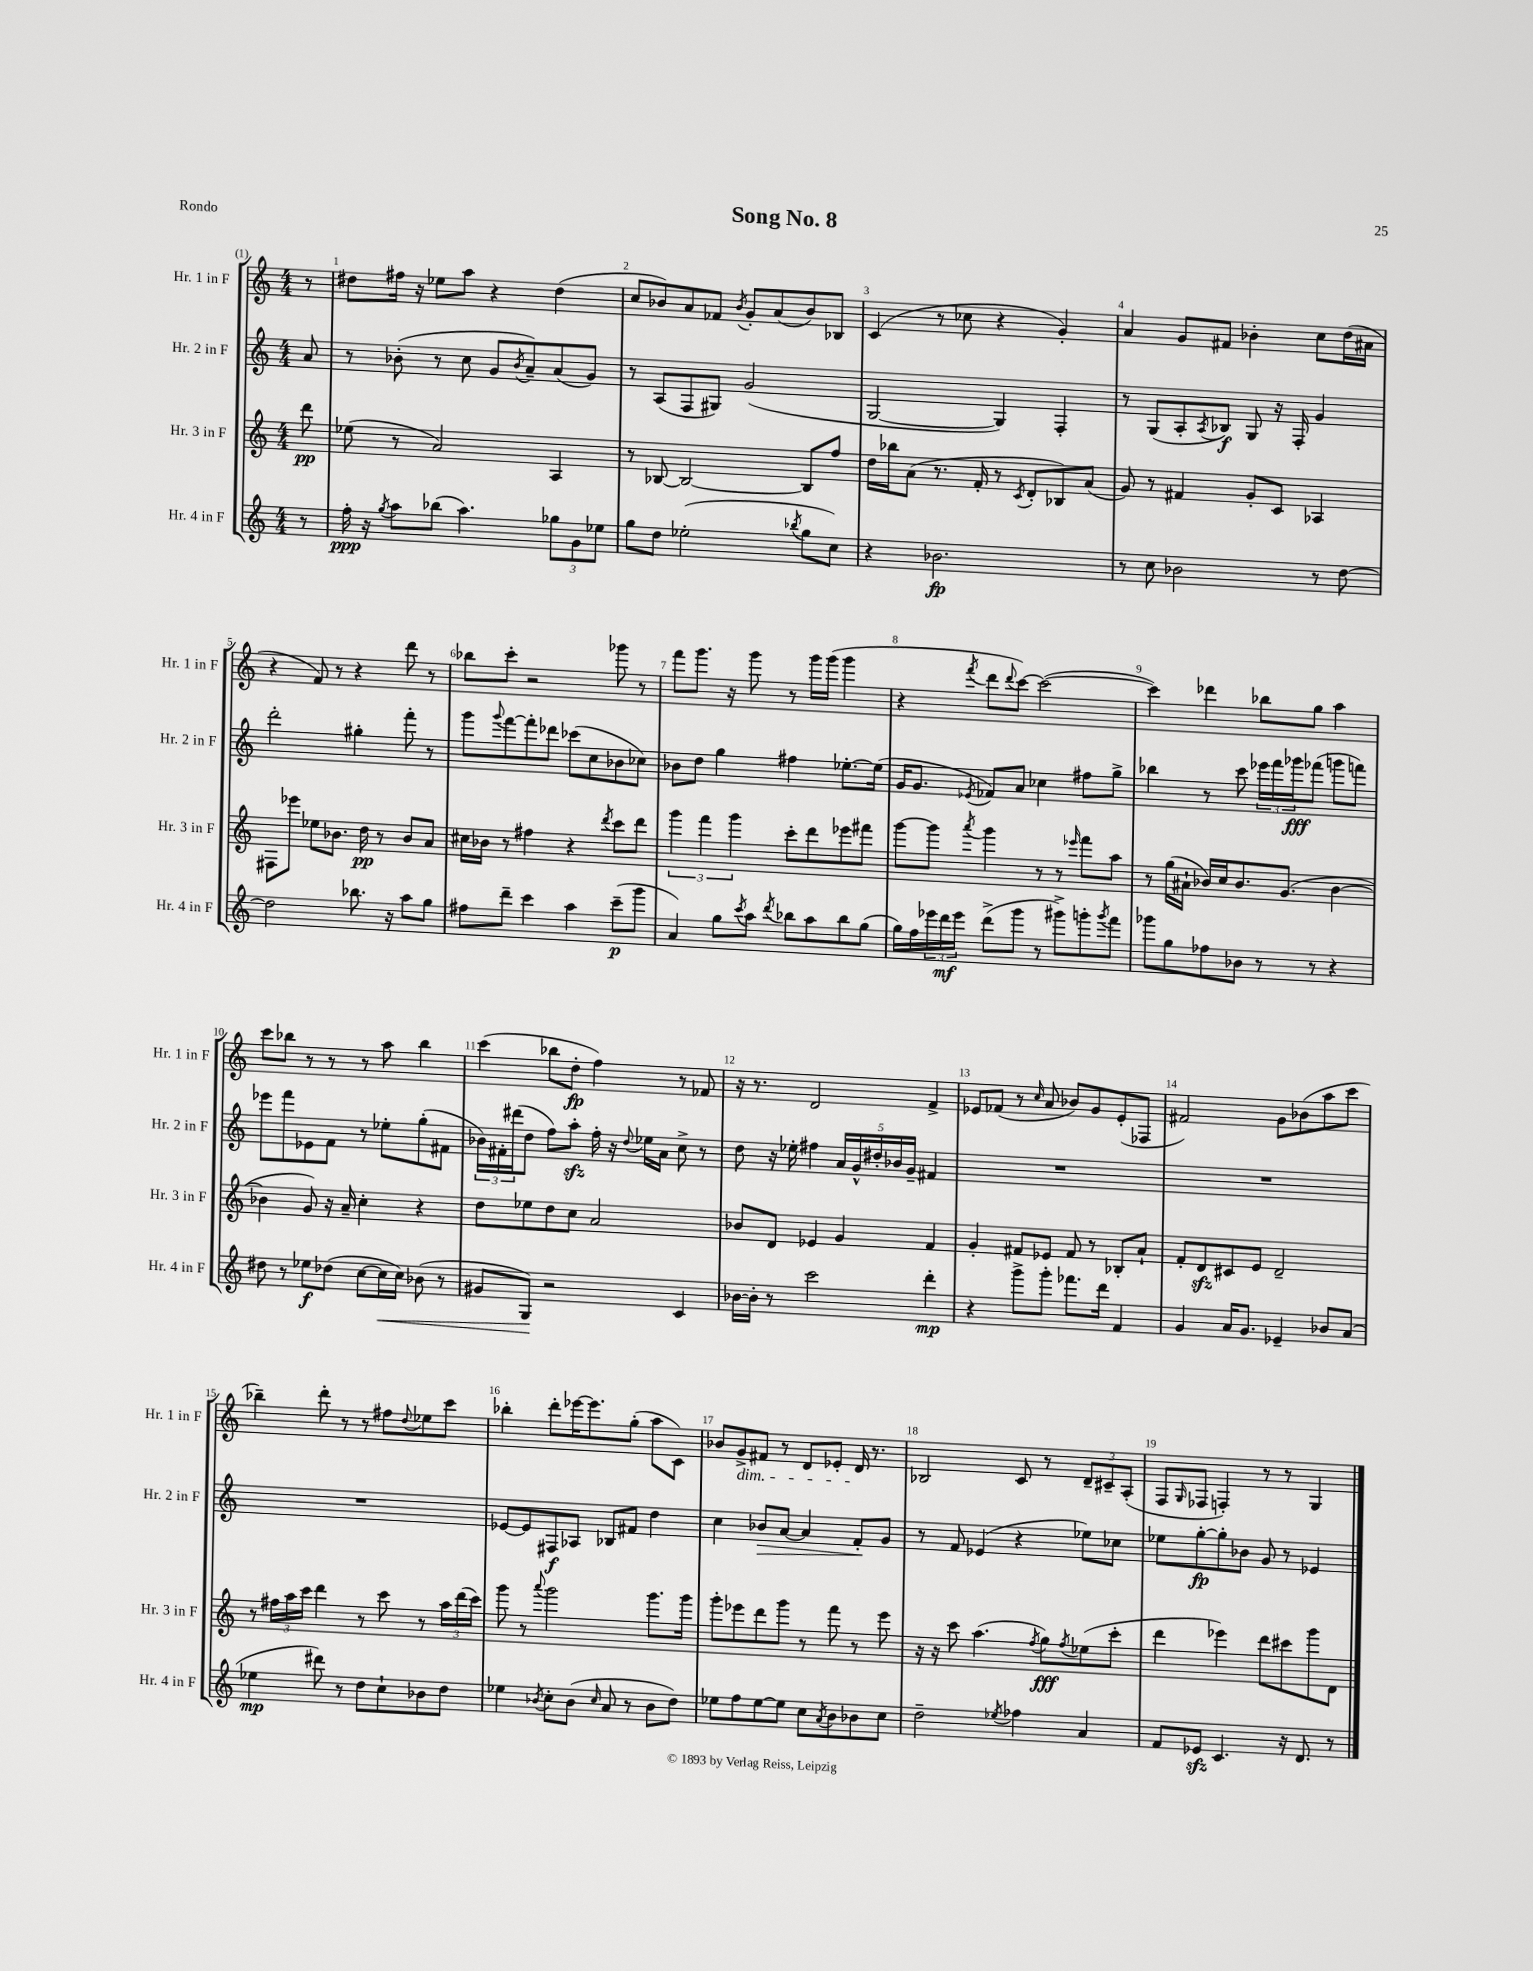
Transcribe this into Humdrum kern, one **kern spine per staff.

**kern	**dynam	**kern	**dynam	**kern	**dynam	**kern	**dynam
*part4	*part4	*part3	*part3	*part2	*part2	*part1	*part1
*staff4	*staff4	*staff3	*staff3	*staff2	*staff2	*staff1	*staff1
*I"Hr. 4 in F	*	*I"Hr. 3 in F	*	*I"Hr. 2 in F	*	*I"Hr. 1 in F	*
*I'Hr. 4 in F	*	*I'Hr. 3 in F	*	*I'Hr. 2 in F	*	*I'Hr. 1 in F	*
*clefG2	*	*clefG2	*	*clefG2	*	*clefG2	*
*k[]	*	*k[]	*	*k[]	*	*k[]	*
*M4/4	*	*M4/4	*	*M4/4	*	*M4/4	*
=	=	=	=	=	=	=	=
8r	.	8ddd\	pp	8a/	.	8r	.
=1	=1	=1	=1	=1	=1	=1	=1
16ff'\	ppp	(8ee-X\	.	8r	.	8dd#X\L	.
16r	.	.	.	.	.	.	.
8qgg/	.	.	.	.	.	.	.
8aa\L	.	8r	.	(8b-X'\	.	16ff#X\Jk	.
.	.	.	.	.	.	16r	.
(8bb-X\J	.	2a/)	.	8r	.	8ee-X\L	.
4.aa\)	.	.	.	8cc\	.	8aa\J	.
.	.	.	.	8g/L	.	4r	.
.	.	.	.	8qb-/	.	.	.
.	.	.	.	8a~/)	.	.	.
12gg-X\L	.	4A/	.	(8a/	.	(4dd#\	.
12g\	.	.	.	.	.	.	.
.	.	.	.	8g/J)	.	.	.
12ee-X\J	.	.	.	.	.	.	.
=2	=2	=2	=2	=2	=2	=2	=2
8gg\L	.	8r	.	8r	.	8cc/L	.
8dd\J	.	[8B-X/	.	(8A/L	.	8b-X/)	.
(2ee-X'\	.	2B-/_	.	8F/	.	8a/	.
.	.	.	.	8G#X/J)	.	8f-X/J	.
.	.	.	.	.	.	8qb-/	.
.	.	.	.	(2g/	.	8g'/L	.
.	.	.	.	.	.	(8a/	.
8qbb-X/	.	.	.	.	.	.	.
8gg\L	.	8B-/L]	.	.	.	8b-/)	.
8cc\J)	.	8ff/J	.	.	.	8B-X/J	.
=3	=3	=3	=3	=3	=3	=3	=3
4r	.	16dd\LL	.	[2G/	.	(4c/	.
.	.	16bb-X\J	.	.	.	.	.
.	.	(8a\J	.	.	.	.	.
2.b-X\	fp	8.r	.	.	.	8r	.
.	.	.	.	.	.	8cc-X\	.
.	.	16f'/	.	.	.	.	.
.	.	8r	.	4G/])	.	4r	.
.	.	8qc/	.	.	.	.	.
.	.	8d'/L	.	.	.	.	.
.	.	8B-X/)	.	4F'/	.	4g'/)	.
.	.	(8a/J	.	.	.	.	.
=4	=4	=4	=4	=4	=4	=4	=4
8r	.	8g/)	.	8r	.	4a/	.
8cc\	.	8r	.	(8G/L	.	.	.
2b-X\	.	4f#X/	.	8A'/	.	8g/L	.
.	.	.	.	8qA/	.	.	.
.	.	.	.	8B-X/J)	f	8f#X/J	.
.	.	8g'/L	.	8G/	.	4b-X'\	.
.	.	8c/J	.	16r	.	.	.
.	.	.	.	16F'/	.	.	.
8r	.	4A-X/	.	4g/	.	8cc\L	.
[8dd\	.	.	.	.	.	(16dd\L	.
.	.	.	.	.	.	16a#X\JJ	.
!!LO:LB:g=z
=5	=5	=5	=5	=5	=5	=5	=5
2dd\]	.	8F#X\L	.	2ddd'\	.	4r	.
.	.	8eee-X\J	.	.	.	.	.
.	.	8ee-X\L	.	.	.	8f/)	.
.	.	8.b-X\J	.	.	.	8r	.
8.bb-X\	.	.	.	4gg#X'\	.	4r	.
.	.	16dd\	pp	.	.	.	.
.	.	8r	.	.	.	.	.
16r	.	.	.	.	.	.	.
8aa\L	.	8b-/L	.	8fff'\	.	8ddd\	.
8gg\J	.	8a/J	.	8r	.	8r	.
=6	=6	=6	=6	=6	=6	=6	=6
8ff#X\L	.	16cc#X\LL	.	8ggg\L	.	8bb-X\L	.
.	.	16b-X\JJ	.	.	.	.	.
.	.	.	.	8qqggg/	.	.	.
8ddd~\J	.	8r	.	[8fff\	.	8ccc'\J	.
4ccc\	.	4ff#X\	.	8fff'\]	.	2r	.
.	.	.	.	8ddd-X\J	.	.	.
4aa\	.	4r	.	(8ccc-X\L	.	.	.
.	.	.	.	8cc\	.	.	.
.	.	8qddd/	.	.	.	.	.
(8ccc~\L	p	8ccc\L	.	8b-X\	.	8ggg-X\	.
8ggg\J	.	8ddd\J	.	8cc-X\J)	.	8r	.
=7	=7	=7	=7	=7	=7	=7	=7
4a/)	.	6ggg\	.	8b-X\L	.	8fff\L	.
.	.	.	.	8dd\J	.	8.ggg\J	.
.	.	6fff\	.	.	.	.	.
8gg\L	.	.	.	4gg\	.	.	.
.	.	.	.	.	.	16r	.
.	.	6ggg\	.	.	.	.	.
8qccc/	.	.	.	.	.	.	.
8aa\J	.	.	.	.	.	8ggg\	.
8qddd/	.	.	.	.	.	.	.
8bb-X\L	.	8ccc'\L	.	4ff#X\	.	8r	.
8aa\	.	8ddd\	.	.	.	16ggg\LL	.
.	.	.	.	.	.	(16ggg\JJ	.
8bb-\	.	8eee-X\	.	[8.ee-X'\L	.	4ggg\	.
(8gg\J	.	8fff#X\J	.	.	.	.	.
.	.	.	.	(16ee-\Jk]	.	.	.
=8	=8	=8	=8	=8	=8	=8	=8
16gg\LL)	.	[8ggg\L	.	16g/KL	.	4r	.
16ff\	.	.	.	8.g/J	.	.	.
24eee-X\	.	8ggg\J]	.	.	.	.	.
24ddd\	mf	.	.	.	.	.	.
24eee-\JJ	.	.	.	.	.	.	.
.	.	8qaaa/	.	8qe-X/	.	8qfff/	.
(8ddd^\L	.	4ggg\	.	8f-X/L)	.	8ddd\L	.
.	.	.	.	.	.	8qqddd/	.
8ggg\J	.	.	.	8a/J	.	[8ccc\J)	.
8r	.	8r	.	4cc-X\	.	(2ccc\_	.
8ggg#X^\L)	.	8r	.	.	.	.	.
.	.	16qqeee-X/	.	.	.	.	.
8gggn'\	.	8fff\L	.	8ff#X\L	.	.	.
8qggg/	.	.	.	.	.	.	.
8fff\J	.	8aa\J	.	8gg^\J	.	.	.
=9	=9	=9	=9	=9	=9	=9	=9
8ggg-X\L	.	8r	.	4bb-X\	.	4ccc\])	.
8gg\	.	(16gg\LL	.	.	.	.	.
.	.	16a#X`\JJ	.	.	.	.	.
8ff-X\	.	16b-X/LL)	.	8r	.	4ddd-X\	.
.	.	16cc/J	.	.	.	.	.
8b-X\J	.	8.b-/	.	8ccc\	.	.	.
8r	.	.	.	24eee-X\LL	.	8bb-X\L	.
.	.	.	.	24fff\	.	.	.
.	.	(8.g/J	.	.	.	.	.
.	.	.	.	24ggg-X\J	fff	.	.
8r	.	.	.	(8fff-X\J	.	8gg\J	.
4r	.	[4b-\	.	8gggn\L	.	4aa\	.
.	.	.	.	8fffn\J)	.	.	.
!!LO:LB:g=z
=10	=10	=10	=10	=10	=10	=10	=10
8dd#X\	.	4b-X\]	.	8eee-X\L	.	8ccc\L	.
8r	.	.	.	8fff\	.	8bb-X\J	.
8ee-X\L	f	8g/)	.	8e-X\	.	8r	.
(8dd-X\J	.	16r	.	8f\J	.	8r	.
.	.	16a~/	.	.	.	.	.
[8cc\L	.	4cc'\	.	8r	.	8r	.
!	!LO:HP:b	!	!	!	!	!	!
16cc\L]	<	.	.	8ee-X'\L	.	8aa\	.
16cc\JJ)	.	.	.	.	.	.	.
(8b-X\	.	4r	.	(8gg'\	.	4bb-\	.
8r	.	.	.	8f#X\J	.	.	.
=11	=11	=11	=11	=11	=11	=11	=11
8g#X/L	.	8dd\L	.	24b-X\LL)	.	(4ccc\	.
.	.	.	.	24f#X'\	.	.	.
.	.	.	.	(24ddd#X\J	.	.	.
8G/J)	.	8ee-X\	.	8dd\J	.	.	.
2r	[	8dd\	.	8ff\L)	.	8bb-X\L	.
.	.	8cc\J	.	8aazz'\J	.	8dd'\J	fp
.	.	2a/	.	16ff'\	.	4ff\)	.
.	.	.	.	16r	.	.	.
.	.	.	.	8qqdd/	.	.	.
.	.	.	.	16ee-X\LL	.	.	.
.	.	.	.	16a\JJ	.	.	.
4c/	.	.	.	8cc^\	.	8r	.
.	.	.	.	8r	.	8f-X/	.
=12	=12	=12	=12	=12	=12	=12	=12
[16b-X\LL	.	8b-X/L	.	8dd\	.	16r	.
16b-'\JJ]	.	.	.	.	.	8.r	.
8r	.	8d/J	.	16r	.	.	.
.	.	.	.	16ee-X'\	.	.	.
2ccc\	.	4e-X/	.	4ff#X\	.	2d/	.
.	.	4g/	.	20a/LL	.	.	.
.	.	.	.	20g^^/	.	.	.
.	.	.	.	20dd#X'/	.	.	.
.	.	.	.	20b-X/	.	.	.
.	.	.	.	20g~/JJ	.	.	.
4ddd'\	mp	4f/	.	4f#X/	.	4f^/	.
=13	=13	=13	=13	=13	=13	=13	=13
4r	.	4g'/	.	1r	.	8e-X/L	.
.	.	.	.	.	.	(8f-X/J	.
8ggg^\L	.	8f#X/L	.	.	.	8r	.
.	.	.	.	.	.	16qqcc/	.
8ggg'\J	.	8e-X/J	.	.	.	8a/	.
8.fff-X\L	.	8f#/	.	.	.	8b-X/L)	.
.	.	8r	.	.	.	8g/	.
16ddd\Jk	.	.	.	.	.	.	.
4f/	.	8B-X'/L	.	.	.	(8e-'/	.
.	.	8a`/J	.	.	.	8F-X/J	.
=14	=14	=14	=14	=14	=14	=14	=14
4g/	.	8f'/L	.	1r	.	2f#X/)	.
.	.	8dzz/	.	.	.	.	.
16a/KL	.	8c#X/	.	.	.	.	.
8.g/J	.	.	.	.	.	.	.
.	.	8e/J	.	.	.	.	.
4e-X~/	.	2d~/	.	.	.	8g\L	.
.	.	.	.	.	.	(8b-X\	.
8b-X/L	.	.	.	.	.	8aa\	.
(8a/J	.	.	.	.	.	8ccc\J	.
!!LO:LB:g=z
=15	=15	=15	=15	=15	=15	=15	=15
4ee-X\	mp	8r	.	1r	.	4bb-X~\)	.
.	.	24ff#X\LL	.	.	.	.	.
.	.	24aa\	.	.	.	.	.
.	.	24ccc\JJ	.	.	.	.	.
8ddd#X\)	.	4ddd\	.	.	.	8ddd'\	.
8r	.	.	.	.	.	8r	.
8dd\L	.	8r	.	.	.	8r	.
8cc`\	.	8ccc\	.	.	.	8ff#X\L	.
.	.	.	.	.	.	8qqdd/	.
8b-X\	.	8r	.	.	.	8ee-X\	.
8dd\J	.	24aa\LL	.	.	.	8ccc\J	.
.	.	(24ddd\	.	.	.	.	.
.	.	24ccc\JJ)	.	.	.	.	.
=16	=16	=16	=16	=16	=16	=16	=16
4ee-X\	.	8ggg\	.	[8e-X/L	.	4bb-X'\	.
.	.	8r	.	8e-/]	.	.	.
8qb-X/	.	8qqaaa/	.	.	.	.	.
8cc'\L	.	2ggg\	.	8F#X/	f	8ddd'\L	.
(8b-\J	.	.	.	8A-X/J	.	[16eee-X\K	.
.	.	.	.	.	.	8.eee-\]	.
16qqcc/	.	.	.	.	.	.	.
8a/	.	.	.	8B-X/L	.	.	.
8r	.	.	.	8f#X/J	.	(8gg'\J	.
8b-\L	.	8.ggg\L	.	4dd\	.	8aa\L	.
8dd\J)	.	.	.	.	.	8c\J)	.
.	.	16ggg\Jk	.	.	.	.	.
=17	=17	=17	=17	=17	=17	=17	=17
8ee-X\L	.	8ggg'\L	.	4cc\	.	8b-X/L	.
!	!	!	!	!	!	!LO:TX:b:i:t=dim.	!
8ff\	.	8eee-X\	.	.	.	8g^/	.
!	!	!	!	!	!LO:HP:b	!	!
[8ee-\	.	8ddd\	.	8b-X/L	>	8f#X/J	.
8ee-\J]	.	8ggg\J	.	[8a/J	.	8r	.
8cc\L	.	8r	.	4a/]	.	8d/L	.
8qa/	.	.	.	.	.	.	.
8b\	.	8fff\	.	.	.	8e-X'/J	.
8b-X\	.	8r	.	8f'/L	.	16d/	.
.	.	.	.	.	.	8.r	.
8cc\J	.	8eee-\	.	8g/J	]	.	.
=18	=18	=18	=18	=18	=18	=18	=18
2dd~\	.	16r	.	8r	.	2B-X/	.
.	.	16r	.	.	.	.	.
.	.	8ccc\	.	8f/	.	.	.
.	.	(4.aa\	.	(4e-X/	.	.	.
8qee-X/	.	.	.	.	.	.	.
4ff-X\	.	.	.	4r	.	8c/	.
.	.	8qff/	.	.	.	.	.
.	.	8gg\L)	fff	.	.	8r	.
.	.	8qff/	.	.	.	.	.
4a/	.	(8ee-X\	.	8ee-X\L)	.	12d~/L	.
.	.	.	.	.	.	12c#X~/	.
.	.	8ccc'\J	.	8cc-X\J	.	.	.
.	.	.	.	.	.	(12A'/J	.
=19	=19	=19	=19	=19	=19	=19	=19
8f/L	.	4ddd\	.	8ee-X\L	.	8F/L	.
.	.	.	.	.	.	16qqG/	.
8e-Xzz/J	.	.	.	[8gg'\	fp	8F-X/J	.
4.c/	.	4eee-X\)	.	8gg'\]	.	4Fn'/)	.
.	.	.	.	8b-X\J	.	.	.
.	.	8ddd\L	.	8g/	.	8r	.
16r	.	8ccc#X\	.	8r	.	8r	.
8.d/	.	.	.	.	.	.	.
.	.	8ggg\	.	4e-X/	.	4G/	.
8r	.	8d\J	.	.	.	.	.
==	==	==	==	==	==	==	==
*-	*-	*-	*-	*-	*-	*-	*-
